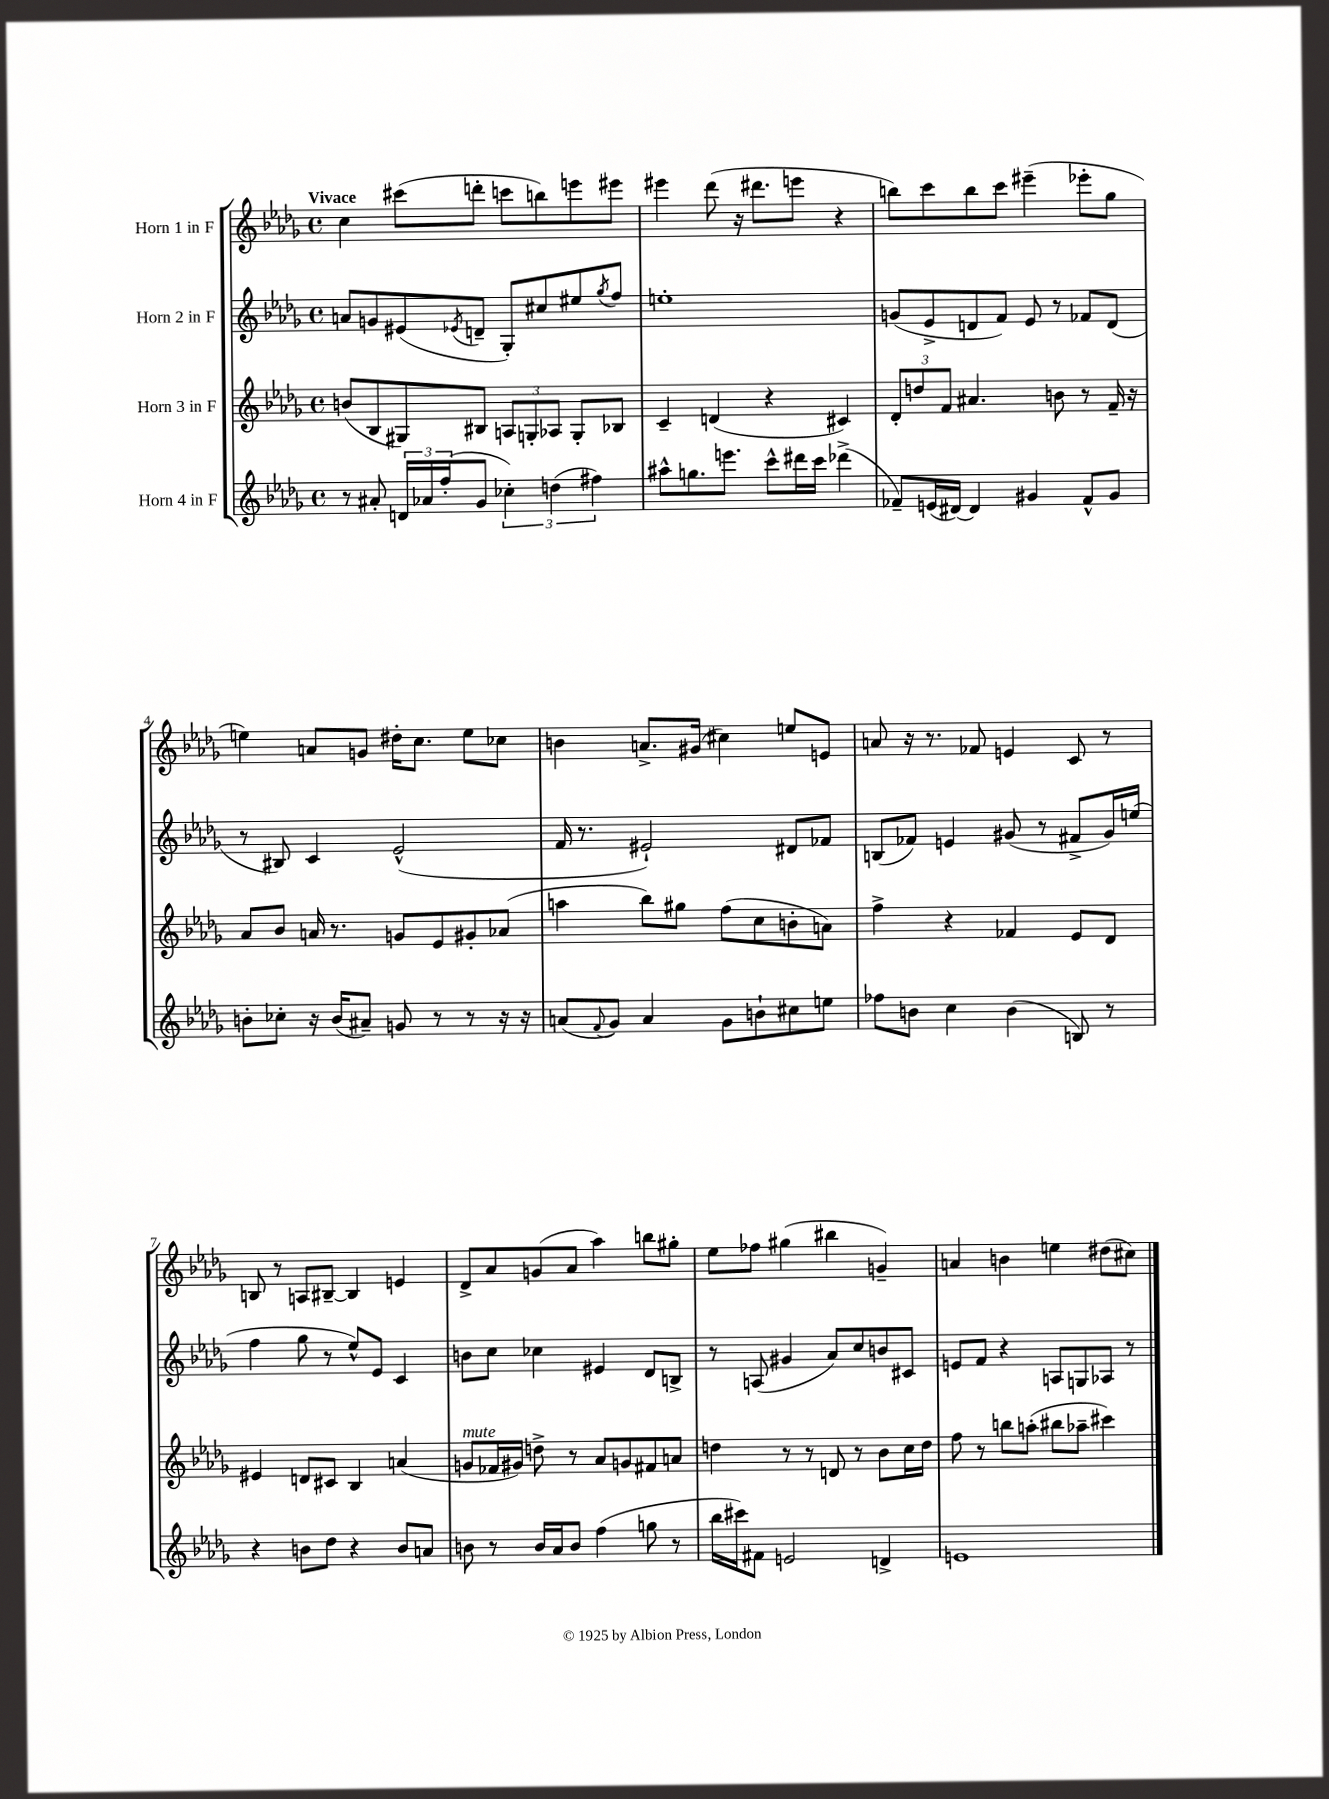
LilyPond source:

<<
\new StaffGroup <<
\new Staff = "s0" \with { instrumentName = "Horn 1 in F" } {
    \clef treble \key des \major \defaultTimeSignature \time 4/4 \tempo "Vivace"
    c''4 cis'''8( d'''8-. c'''8 b''8) e'''8 eis'''8 |
    eis'''4 des'''8( r16 dis'''8. e'''8 r4 |
    b''8) c'''8 b''8 c'''8 eis'''4--( ees'''8-. ges''8 |
    e''4) a'8 g'8 dis''16-. c''8. e''8 ces''8 |
    b'4 a'8.-> gis'16( cis''4) e''8 e'8 |
    a'8 r16 r8. fes'8 e'4 c'8 r8 |
    b8 r8 a8 bis8~-- bis4 e'4 |
    des'8-> aes'8 g'8( aes'8 aes''4) b''8 gis''8-. |
    ees''8 fes''8 gis''4( bis''4 g'4--) |
    a'4 b'4 e''4 dis''8( cis''8) \bar "|." |
}
\new Staff = "s1" \with { instrumentName = "Horn 2 in F" } {
    \clef treble \key des \major \defaultTimeSignature \time 4/4
    a'8 g'8 eis'8( \acciaccatura { ees'8 } d'8-- ges8-.) cis''8 eis''8 \acciaccatura { ges''8 } f''8 |
    e''1-. |
    g'8( ees'8-> d'8 f'8) ees'8 r8 fes'8 d'8( |
    r8 bis8) c'4 ees'2-^( |
    f'16 r8. eis'2-!) dis'8 fes'8 |
    b8( fes'8) e'4 gis'8( r8 fis'8-> gis'16) e''16( |
    f''4 ges''8 r8 ees''8-^) ees'8 c'4 |
    b'8 c''8 ces''4 eis'4 des'8 b8-> |
    r8 a8( gis'4 aes'8) c''8 b'8 cis'8 |
    e'8 f'8 r4 a8 g8 aes8 r8 \bar "|." |
}
\new Staff = "s2" \with { instrumentName = "Horn 3 in F" } {
    \clef treble \key des \major \defaultTimeSignature \time 4/4
    b'8( bes8 gis8) bis8 \tuplet 3/2 { a8 g8-. aes8 } g8-. bes8 |
    c'4-- d'4( r4 cis'4) |
    \tuplet 3/2 { des'8-. d''8 f'8 } ais'4. b'8 r8 f'16-- r16 |
    aes'8 bes'8 a'16 r8. g'8 ees'8 gis'8-. aes'8( |
    a''4 bes''8) gis''8 f''8( c''8 b'8-. a'8) |
    f''4-> r4 fes'4 ees'8 des'8 |
    eis'4 d'8 cis'8 bes4 a'4( |
    g'8^\markup { \italic "mute" } fes'16 gis'16) d''8-> r8 aes'8 g'8 fis'8 a'8 |
    d''4 r8 r8 d'8 r8 bes'8 c''16 d''16 |
    f''8 r8 b''8 a''8-.( bis''8 aes''8-- cis'''4) \bar "|." |
}
\new Staff = "s3" \with { instrumentName = "Horn 4 in F" } {
    \clef treble \key des \major \defaultTimeSignature \time 4/4
    r8 ais'8-. \tuplet 3/2 { d'16 aes'16 f''16-.( } ges'8 \tuplet 3/2 { ces''4-.) d''4( fis''4) } |
    ais''8-^ g''8. e'''8. c'''8-^ dis'''16 c'''16 des'''4->( |
    fes'8--) e'16( dis'16~) dis'4 gis'4 fes'8-^ gis'8 |
    b'8-. ces''8-. r16 b'16( ais'8--) g'8 r8 r8 r16 r16 |
    a'8( \appoggiatura { f'8 } ges'8) a'4 ges'8 b'8-! cis''8 e''8 |
    fes''8 b'8 c''4 b'4( b8) r8 |
    r4 b'8 des''8 r4 b'8 a'8 |
    b'8 r8 b'16 aes'16 b'8 f''4( g''8 r8 |
    bes''16 cis'''16) fis'8 e'2 d'4-> |
    e'1 \bar "|." |
}
>>
>>
